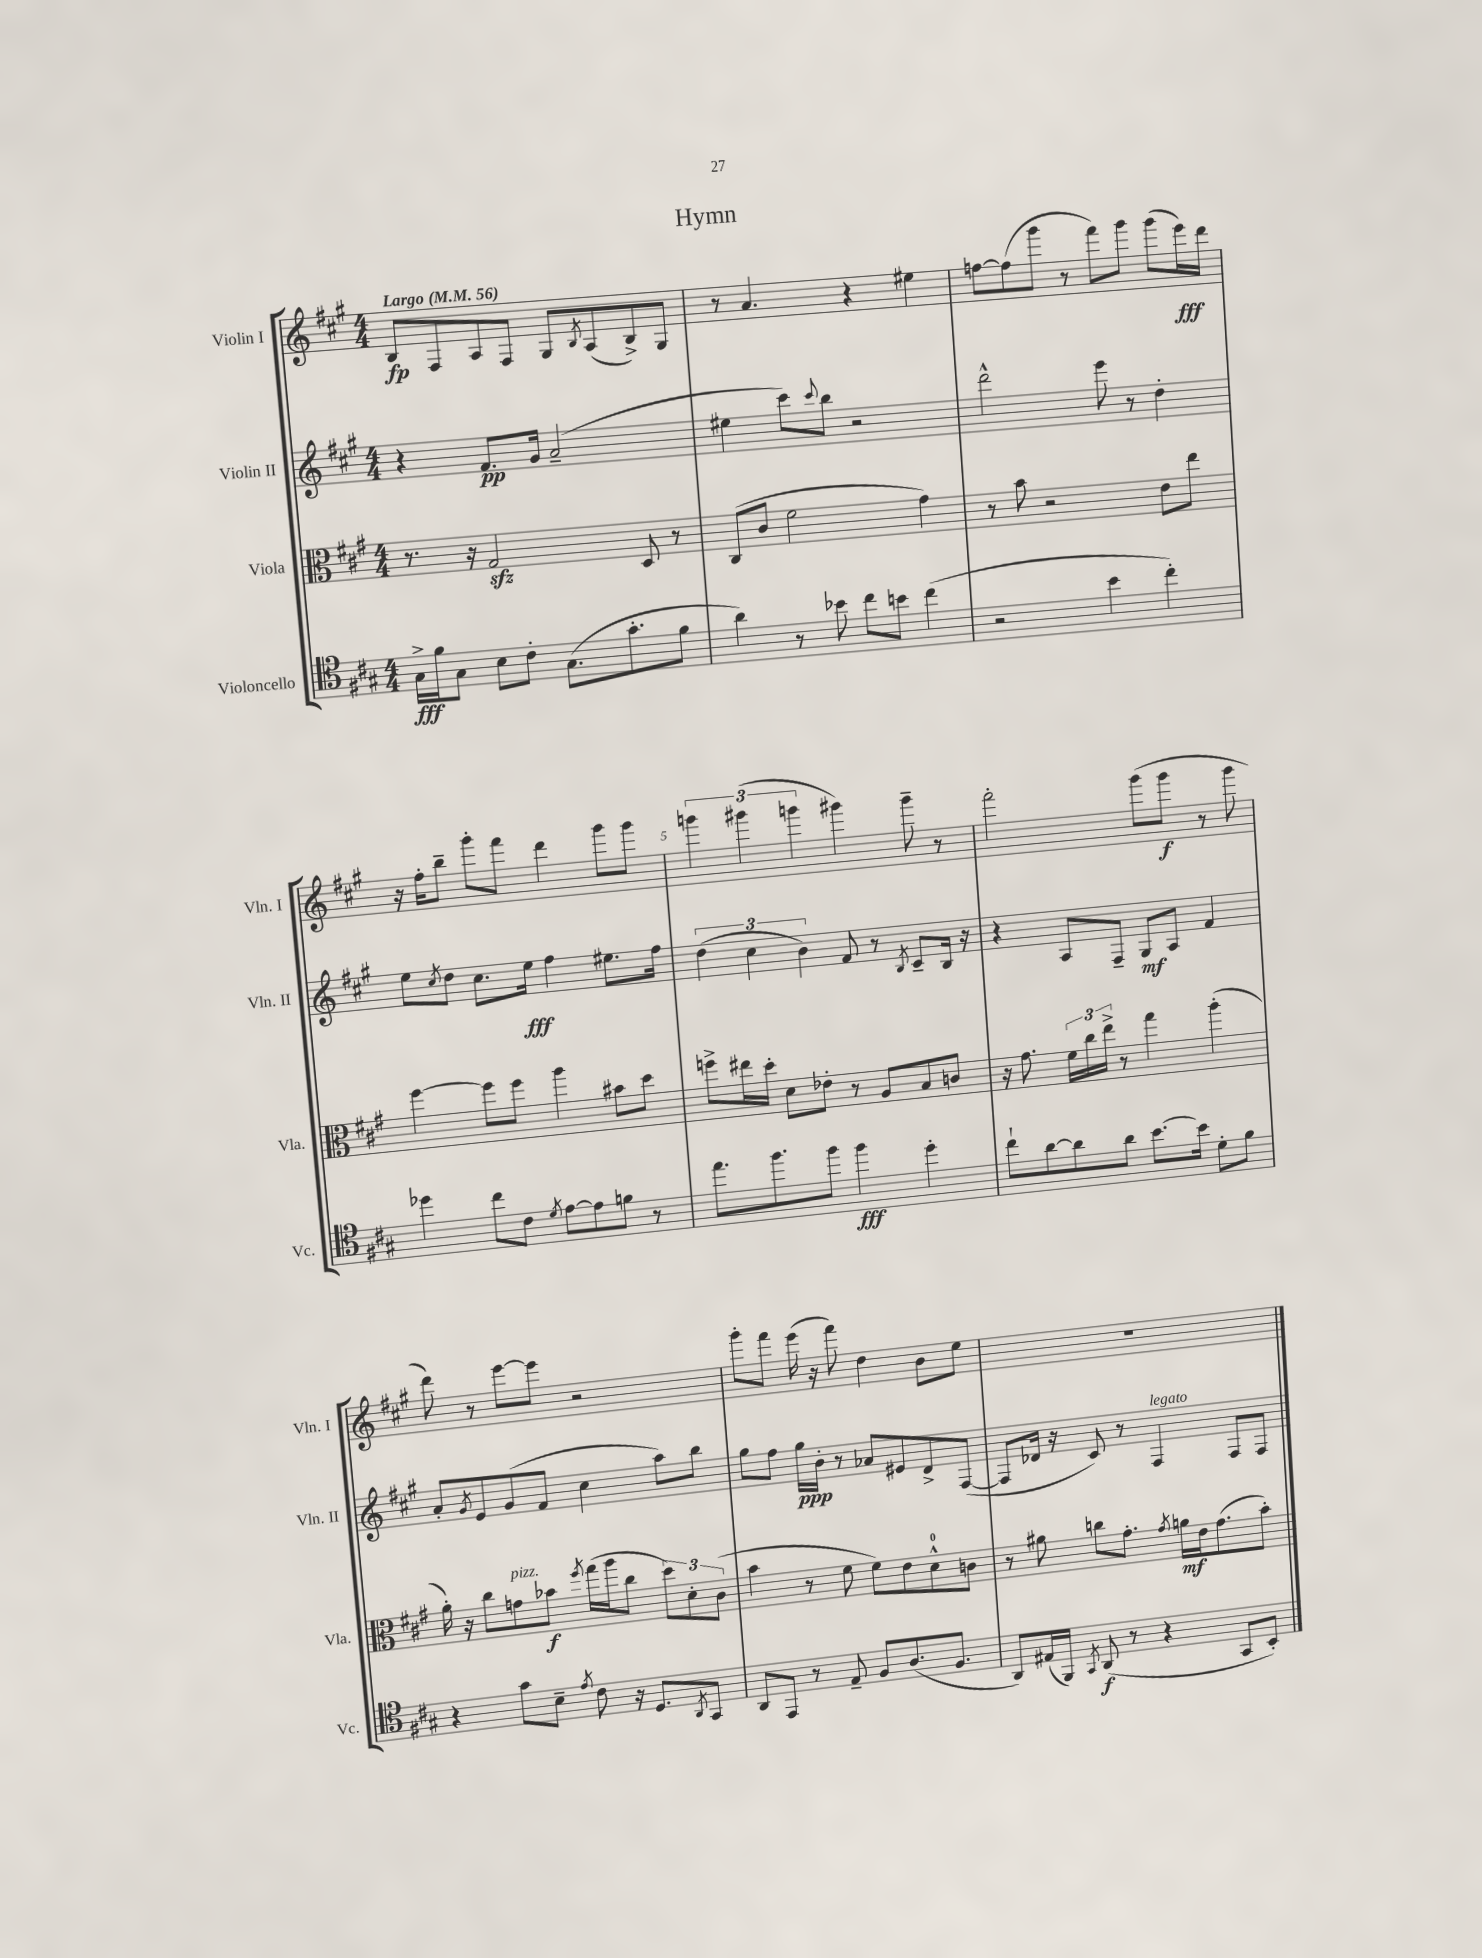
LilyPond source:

\header { title = "Hymn" }
<<
\new StaffGroup <<
\new Staff = "s0" \with { instrumentName = "Violin I" shortInstrumentName = "Vln. I" } {
    \clef treble \key a \major \numericTimeSignature \time 4/4 \tempo "Largo" 4 = 56
    b8\fp fis8 a8 fis8 gis8 \acciaccatura { b8 } a8( b8->) gis8 |
    r8 a'4. r4 eis''4 |
    f''8~ f''8( gis'''8 r8 fis'''8) gis'''8 gis'''8( e'''16\fff) d'''16 |
    r16 fis''16-. b''8-- gis'''8-. fis'''8 d'''4 gis'''8 gis'''8 |
    \tuplet 3/2 { g'''4 gis'''4( g'''4 } gis'''4) gis'''8-- r8 |
    fis'''2-. gis'''8( gis'''8\f r8 gis'''8 |
    d'''8) r8 e'''8~ e'''8 r2 |
    gis'''8-. fis'''8 e'''16( r16 fis'''8) d''4 b'8 e''8 |
    R1 \bar "|." |
}
\new Staff = "s1" \with { instrumentName = "Violin II" shortInstrumentName = "Vln. II" } {
    \clef treble \key a \major \numericTimeSignature \time 4/4
    r4 fis'8.\pp gis'16 a'2--( |
    eis''4 cis'''8) \appoggiatura { cis'''8 } b''8 r2 |
    d'''2-^ e'''8 r8 d''4-. |
    e''8 \acciaccatura { cis''8 } d''8 cis''8. e''16\fff fis''4 eis''8. fis''16 |
    \tuplet 3/2 { d''4( cis''4 b'4) } fis'8 r8 \acciaccatura { b8 } cis'8-- b16 r16 |
    r4 a8 fis8-- gis8\mf a8 fis'4 |
    a'8-. \acciaccatura { gis'8 } e'8 gis'8( fis'8 cis''4 a''8) b''8 |
    gis''8 fis''8 gis''16\ppp b'16-. r8 aes'8 eis'8 d'8-> fis8~( |
    fis8 des'16 r16 cis'8) r8 fis4^\markup { \italic "legato" } fis8 fis8 \bar "|." |
}
\new Staff = "s2" \with { instrumentName = "Viola" shortInstrumentName = "Vla." } {
    \clef alto \key a \major \numericTimeSignature \time 4/4
    r8. r16 gis2\sfz d8 r8 |
    cis8( cis'8 fis'2 gis'4) |
    r8 b'8 r2 e'8 e''8 |
    fis''4~ fis''8 fis''8 a''4 bis'8 d''8 |
    f''8-> eis''16 d''16-. d'8 ees'8-. r8 a8 b8 c'8 |
    r16 gis'8. \tuplet 3/2 { fis'16 cis''16 e''16-> } r8 gis''4 a''4-.( |
    a'16-.) r16 cis''8 g'8^\markup { \italic "pizz." } bes'8\f \acciaccatura { fis''8 } gis''16( a''16 cis''8 \tuplet 3/2 { d''8) d'8-. cis'8( } |
    b'4 r8 fis'8 fis'8) e'8 d'8-0-^ c'8 |
    r8 ais'8 c''8 gis'8.-. \acciaccatura { gis'8 } a'16\mf e'16 gis'8.( b'8-.) \bar "|." |
}
\new Staff = "s3" \with { instrumentName = "Violoncello" shortInstrumentName = "Vc." } {
    \clef tenor \key a \major \numericTimeSignature \time 4/4
    gis16->\fff fis'16 gis8 b8 cis'8-. gis8.( gis'8.-. fis'8 |
    a'4) r8 bes'8 cis''8 b'8 cis''4( |
    r2 b'4 cis''4-.) |
    des''4 cis''8 cis'8 \acciaccatura { d'8 } e'8~ e'8 f'8 r8 |
    e''8. fis''8. fis''8 fis''4\fff d''4-. |
    cis''8-! a'8~ a'8 a'8 b'8.~ b'16 d'8-. fis'8 |
    r4 gis'8 b8-- \acciaccatura { e'8 } cis'8 r16 d8. \acciaccatura { a,8 } gis,8 |
    a,8 e,8 r8 e8-- fis8 a8.( fis8. |
    a,8) eis16( fis,16) \acciaccatura { gis,8 } a,8\f( r8 r4 gis,8 b,8-.) \bar "|." |
}
>>
>>
\layout { \context { \Score \override BarNumber.break-visibility = ##(#f #t #t) barNumberVisibility = #(every-nth-bar-number-visible 5) } }
